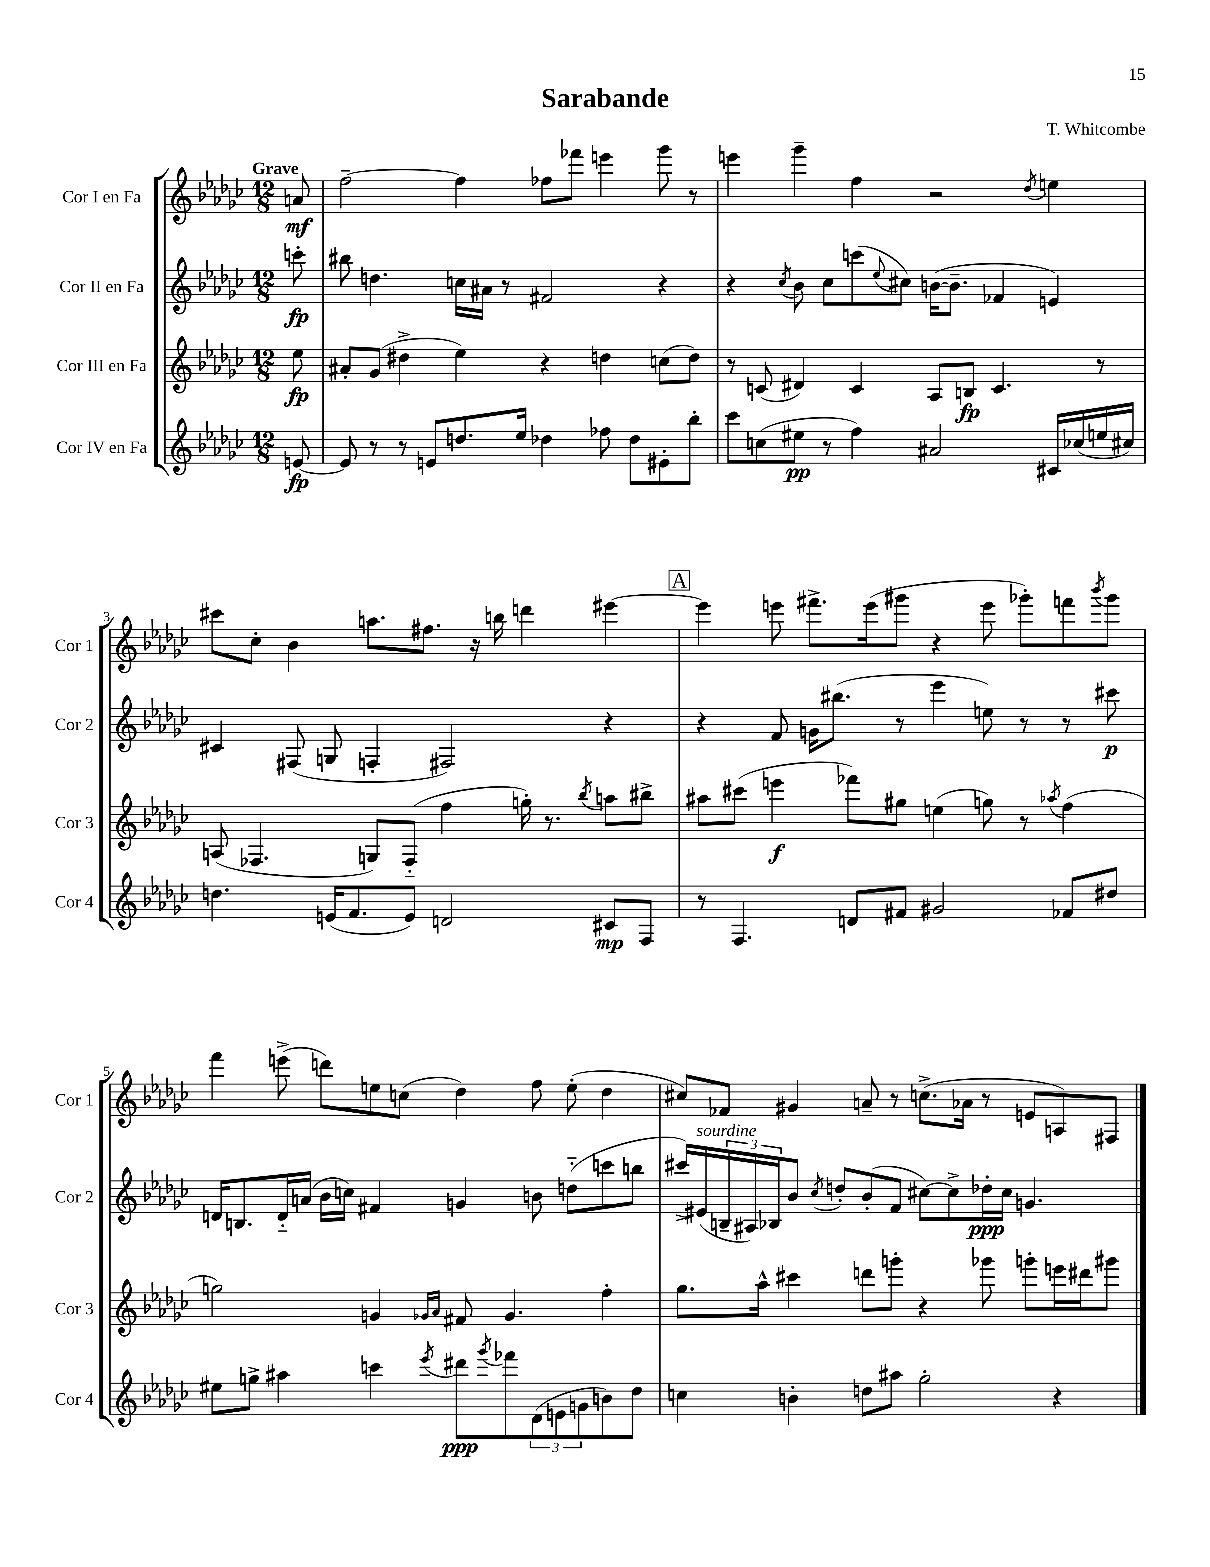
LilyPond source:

\header { title = "Sarabande" composer = "T. Whitcombe" }
<<
\new StaffGroup <<
\new Staff = "s0" \with { instrumentName = "Cor I en Fa" shortInstrumentName = "Cor 1" } {
    \clef treble \key ges \major \numericTimeSignature \time 12/8 \partial 8 \tempo "Grave"
    a'8\mf |
    f''2~-- f''4 fes''8 fes'''8 e'''4 ges'''8 r8 |
    e'''4 ges'''4-- f''4 r2 \acciaccatura { des''8 } e''4 |
    cis'''8 ces''8-. bes'4 a''8. fis''8. r16 b''16 d'''4 eis'''4~ |
    \mark \markup { \box "A" } eis'''4 e'''8 fis'''8.-> e'''16( gis'''8 r4 e'''8 ges'''8-.) f'''8 \acciaccatura { bes'''8 } ges'''8 |
    f'''4 e'''8->( d'''8) e''8 c''8( des''4) f''8 e''8-.( des''4 |
    cis''8) fes'8 gis'4 a'8-- r8 c''8.->( aes'16 r8 e'8 a8) fis8 \bar "|." |
}
\new Staff = "s1" \with { instrumentName = "Cor II en Fa" shortInstrumentName = "Cor 2" } {
    \clef treble \key ges \major \numericTimeSignature \time 12/8 \partial 8
    c'''8-.\fp |
    bis''8 d''4. c''16 ais'16 r8 fis'2 r4 |
    r4 \acciaccatura { ces''8 } bes'8 ces''8 c'''8( \appoggiatura { ees''8 } cis''8) b'16~( b'8.-- fes'4 e'4) |
    cis'4 fis8( g8 f4-. fis2) r4 |
    \mark \markup { \box "A" } r4 f'8 g'16 bis''8.( r8 ees'''4 e''8) r8 r8 cis'''8\p |
    d'16 b8. d'16-_ a'16( bes'16 c''16) fis'4 g'4 b'8 d''8-_( c'''8 b''8 |
    cis'''16->) eis'16^\markup { \italic "sourdine" }( \tuplet 3/2 { b16-- ais16) bes16 } bes'8 \acciaccatura { ces''8 } d''8-. bes'8-.( f'8 cis''8~) cis''8-> des''16-.\ppp cis''16 g'4. \bar "|." |
}
\new Staff = "s2" \with { instrumentName = "Cor III en Fa" shortInstrumentName = "Cor 3" } {
    \clef treble \key ges \major \numericTimeSignature \time 12/8 \partial 8
    ees''8\fp |
    ais'8-. ges'8( dis''4-> ees''4) r4 d''4 c''8( d''8) |
    r8 c'8( dis'4) c'4 aes8 b8\fp c'4. r8 |
    a8( fes4. g8) fes8-_( f''4 g''16-.) r8. \acciaccatura { bes''8 } a''8 bis''8-> |
    \mark \markup { \box "A" } ais''8 cis'''8( e'''4\f fes'''8) gis''8 e''4( g''8) r8 \acciaccatura { aes''8 } f''4( |
    g''2) g'4 \grace { ges'16 aes'16 } fis'8 ges'4. f''4-. |
    ges''8. aes''16-^ cis'''4 d'''8 g'''8-. r4 ges'''8 g'''8-. e'''16 dis'''16 gis'''8 \bar "|." |
}
\new Staff = "s3" \with { instrumentName = "Cor IV en Fa" shortInstrumentName = "Cor 4" } {
    \clef treble \key ges \major \numericTimeSignature \time 12/8 \partial 8
    e'8~\fp |
    e'8 r8 r8 e'8 d''8. ees''16 des''4 fes''8 des''8 eis'8-. bes''8-. |
    ces'''8 c''8( eis''8\pp r8 f''4) ais'2 cis'16 ces''16( e''16 cis''16) |
    d''4. e'16( f'8. e'8) d'2 cis'8\mp f8 |
    \mark \markup { \box "A" } r8 f4. d'8 fis'8 gis'2 fes'8 dis''8 |
    eis''8 g''8-> ais''4 c'''4 \acciaccatura { ees'''8 } dis'''8\ppp \acciaccatura { ges'''8 } fes'''8 \tuplet 3/2 { des'8( e'8 g'8 } b'8) des''8 |
    c''4 b'4-. d''8 ais''8 ges''2-. r4 \bar "|." |
}
>>
>>
